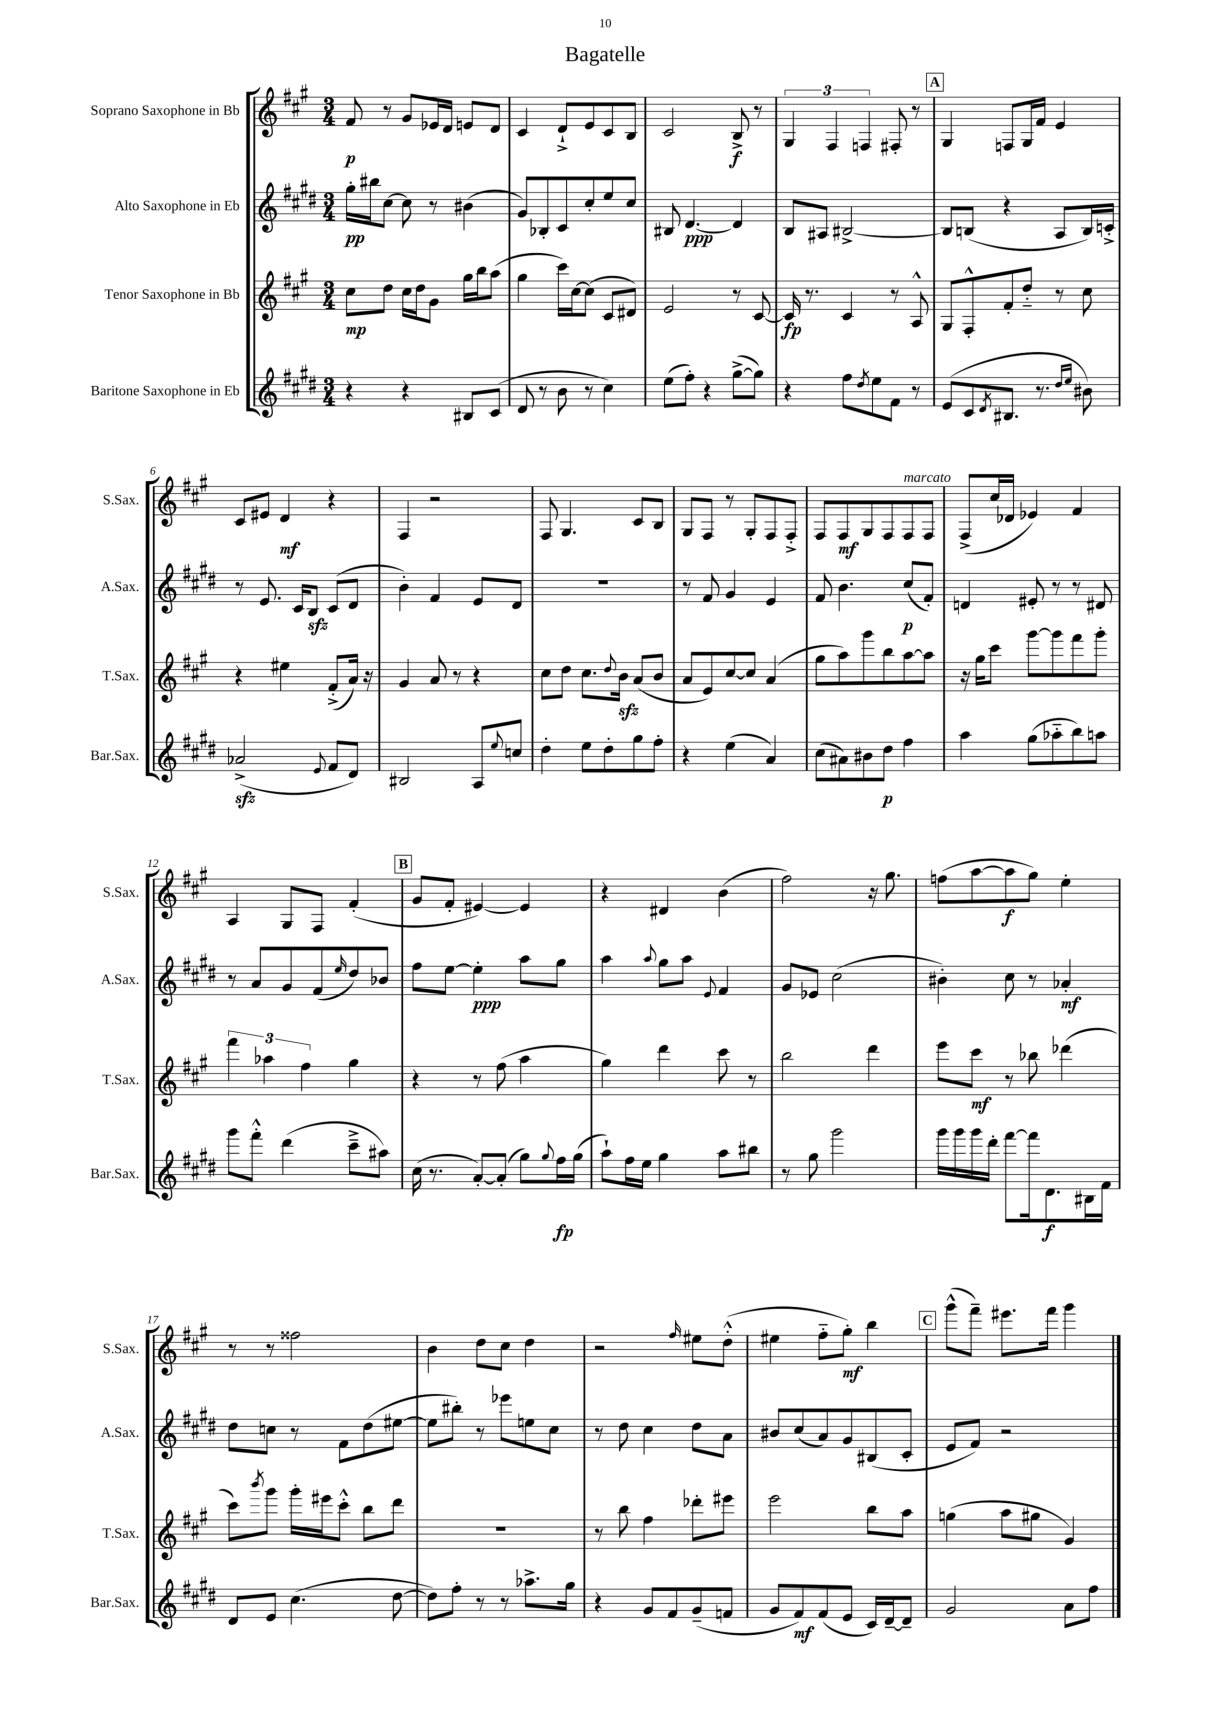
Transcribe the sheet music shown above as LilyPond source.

\header { title = "Bagatelle" }
<<
\new StaffGroup <<
\new Staff = "s0" \with { instrumentName = "Soprano Saxophone in Bb" shortInstrumentName = "S.Sax." } {
    \clef treble \key a \major \numericTimeSignature \time 3/4
    fis'8\p r8 gis'8 ees'16 d'16 e'8 d'8 |
    cis'4 d'8-!-> e'8 cis'8 b8 |
    cis'2 b8->\f r8 |
    \tuplet 3/2 { gis4 fis4 f4 } fis8-. r8 |
    \mark \markup { \box "A" } gis4 f8 gis16 fis'16 e'4 |
    cis'8 eis'8 d'4\mf r4 |
    fis4 r2 |
    fis8 gis4. cis'8 b8 |
    gis8 fis8 r8 gis8-. fis8 fis8-.-> |
    fis8 fis8\mf gis8 fis8 fis8^\markup { \italic "marcato" } fis8 |
    fis8->( cis''16 des'16 ees'4) fis'4 |
    a4 gis8 fis8 fis'4-.( |
    \mark \markup { \box "B" } gis'8 fis'8-. eis'4~) eis'4 |
    r4 dis'4 b'4( |
    fis''2) r16 gis''8. |
    f''8( a''8~ a''8\f gis''8) e''4-. |
    r8 r8 fisis''2 |
    b'4 d''8 cis''8 d''4 |
    r2 \grace { fis''16 } eis''8 d''8-.-^( |
    eis''4 fis''8-_ gis''8-.\mf) b''4 |
    \mark \markup { \box "C" } gis'''8-^( fis'''8--) eis'''8. fis'''16 gis'''4 \bar "|." |
}
\new Staff = "s1" \with { instrumentName = "Alto Saxophone in Eb" shortInstrumentName = "A.Sax." } {
    \clef treble \key e \major \numericTimeSignature \time 3/4
    gis''16-.\pp bis''16 cis''8~ cis''8 r8 bis'4( |
    gis'8) bes8-. cis'8 cis''8-. e''8 cis''8 |
    bis8 dis'4.~\ppp dis'4 |
    b8 ais8 bis2~-> |
    \mark \markup { \box "A" } bis8 b8( r4 a8 b16) c'16-.-> |
    r8 e'8. cis'16 b8\sfz cis'8( dis'8 |
    b'4-.) fis'4 e'8 dis'8 |
    R2. |
    r8 fis'8 gis'4 e'4 |
    fis'8 b'4. cis''8\p( fis'8-.) |
    d'4 eis'8-. r8 r8 dis'8 |
    r8 a'8 gis'8 fis'8( \grace { e''16 } dis''8) bes'8 |
    \mark \markup { \box "B" } fis''8 e''8~ e''4-.\ppp a''8 gis''8 |
    a''4 \appoggiatura { a''8 } gis''8 a''8 \appoggiatura { e'8 } fis'4 |
    gis'8 ees'8 cis''2( |
    bis'4-.) cis''8 r8 aes'4-.\mf |
    dis''8 c''8 r8 fis'8 dis''8( eis''8~ |
    eis''8 bis''8-.) r8 ees'''8 e''8 cis''8 |
    r8 dis''8 cis''4 dis''8 a'8 |
    bis'8 cis''8( a'8) gis'8 bis8( cis'8-. |
    \mark \markup { \box "C" } e'8 fis'8) r2 \bar "|." |
}
\new Staff = "s2" \with { instrumentName = "Tenor Saxophone in Bb" shortInstrumentName = "T.Sax." } {
    \clef treble \key a \major \numericTimeSignature \time 3/4
    cis''8\mp d''8 cis''16 d''16 gis'8 gis''16 b''16 a''8( |
    gis''4 cis'''16) cis''16~ cis''8( cis'8 dis'8) |
    e'2 r8 cis'8~ |
    cis'16\fp r8. cis'4 r8 a8-^ |
    \mark \markup { \box "A" } gis8 fis8-.-^ fis'8-. d''8-_ r8 cis''8 |
    r4 eis''4 fis'8-.->( a'16) r16 |
    gis'4 a'8 r8 r4 |
    cis''8 d''8 cis''8. \appoggiatura { d''8 } b'16\sfz a'8( b'8 |
    a'8 e'8) cis''8~ cis''8 a'4( |
    gis''8 a''8) gis'''8 b''8 a''8~ a''8 |
    r16 gis''16 cis'''8 gis'''8~ gis'''8 fis'''8 gis'''8-. |
    \tuplet 3/2 { fis'''4 aes''4 fis''4 } gis''4 |
    \mark \markup { \box "B" } r4 r8 fis''8( a''4 |
    gis''4) d'''4 cis'''8 r8 |
    b''2 d'''4 |
    e'''8 cis'''8\mf r8 bes''8 des'''4( |
    cis'''8) \acciaccatura { b'''8 } gis'''8 gis'''16-. eis'''16 cis'''8-.-^ b''8 d'''8 |
    R2. |
    r8 b''8 fis''4 des'''8-. eis'''8 |
    e'''2 b''8 a''8 |
    \mark \markup { \box "C" } g''4( a''8 gis''8 gis'4) \bar "|." |
}
\new Staff = "s3" \with { instrumentName = "Baritone Saxophone in Eb" shortInstrumentName = "Bar.Sax." } {
    \clef treble \key e \major \numericTimeSignature \time 3/4
    r4 r4 bis8 cis'8( |
    dis'8 r8 b'8 r8 cis''4) |
    e''8( fis''8-.) r4 gis''8~->( gis''8) |
    r4 fis''8 \acciaccatura { dis''8 } e''8 fis'8 r8 |
    \mark \markup { \box "A" } e'8( cis'8 \acciaccatura { dis'8 } bis8. r8. \grace { dis''16 e''16 } bis'8) |
    aes'2->\sfz( \appoggiatura { e'8 } fis'8 dis'8) |
    bis2 a8 \appoggiatura { e''8 } c''8 |
    dis''4-. e''8 dis''8-. gis''8 fis''8-. |
    r4 e''4( a'4) |
    cis''8( ais'8) bis'8 dis''8\p fis''4 |
    a''4 gis''8( aes''8-_ b''8) a''8 |
    gis'''8 fis'''8-.-^ dis'''4( cis'''8---> ais''8) |
    \mark \markup { \box "B" } cis''16( r8. a'8~-.) a'8-.( gis''8) \appoggiatura { gis''8 } fis''16\fp gis''16( |
    a''8-!) fis''16 e''16 gis''4 a''8 bis''8 |
    r8 gis''8 gis'''2 |
    gis'''16 gis'''16 gis'''16 dis'''16-. fis'''8~ fis'''16 dis'8.\f bis16 fis'16 |
    dis'8 e'8 cis''4.( dis''8~ |
    dis''8) fis''8-. r8 r8 aes''8.-> gis''16 |
    r4 gis'8 fis'8 gis'8--( f'8 |
    gis'8 fis'8\mf) fis'8( e'8 cis'16) dis'16~-- dis'8-- |
    \mark \markup { \box "C" } gis'2 a'8 fis''8 \bar "|." |
}
>>
>>
